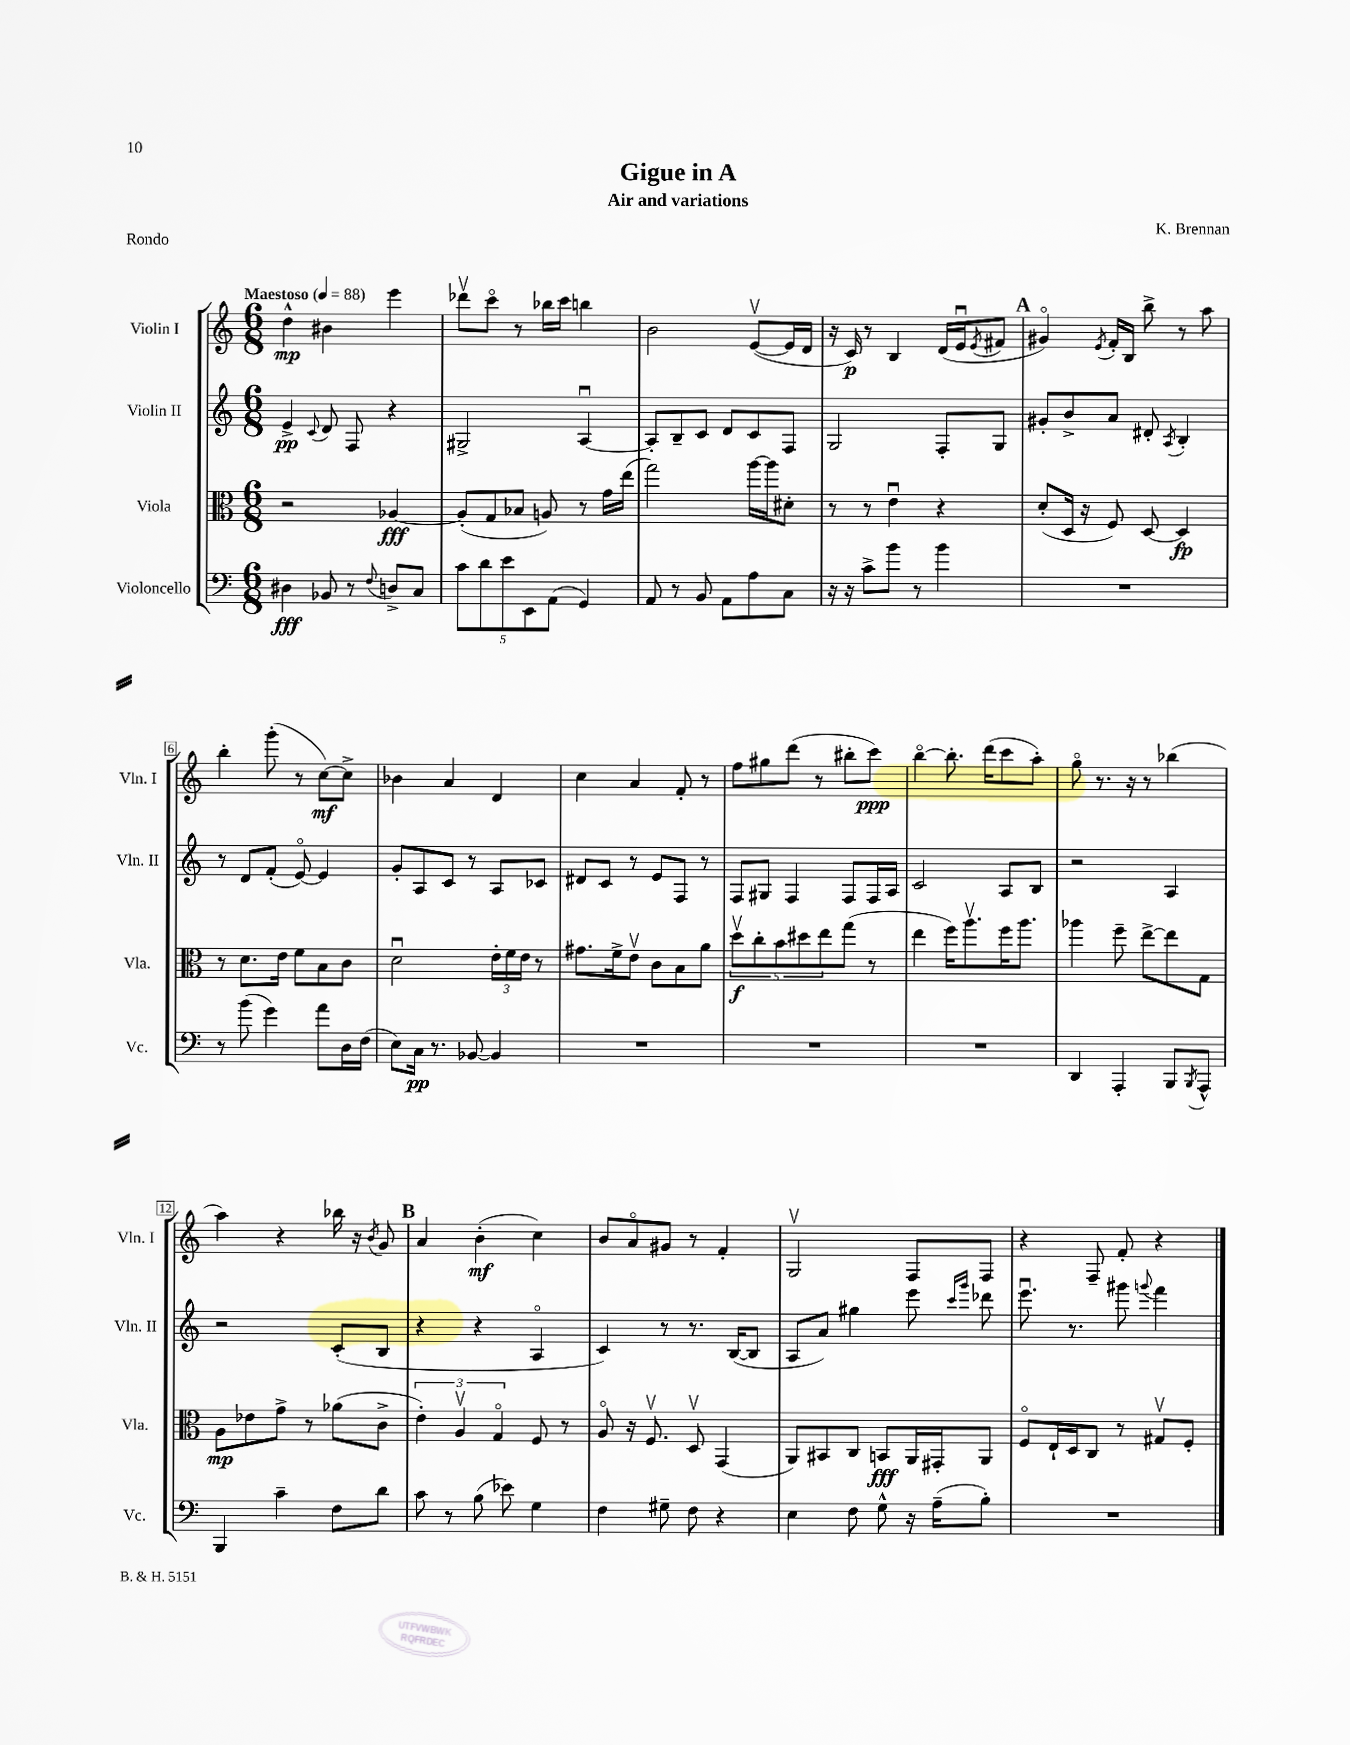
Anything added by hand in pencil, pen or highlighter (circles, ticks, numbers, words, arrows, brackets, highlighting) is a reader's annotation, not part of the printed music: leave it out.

**kern	**dynam	**kern	**dynam	**kern	**dynam	**kern	**dynam
*part4	*part4	*part3	*part3	*part2	*part2	*part1	*part1
*staff4	*staff4	*staff3	*staff3	*staff2	*staff2	*staff1	*staff1
*I"Violoncello	*	*I"Viola	*	*I"Violin II	*	*I"Violin I	*
*I'Vc.	*	*I'Vla.	*	*I'Vln. II	*	*I'Vln. I	*
*clefF4	*	*clefC3	*	*clefG2	*	*clefG2	*
*k[]	*	*k[]	*	*k[]	*	*k[]	*
*M6/8	*	*M6/8	*	*M6/8	*	*M6/8	*
*MM88	*	*MM88	*	*MM88	*	*MM88	*
=1	=1	=1	=1	=1	=1	=1	=1
!	!	!	!	!	!	!LO:TX:a:B:t=Maestoso	!
4D#X\	fff	2r	.	4e^/	pp	4dd^^\	mp
.	.	.	.	8qqc/	.	.	.
8BB-X/	.	.	.	8d/	.	4b#X\	.
8r	.	.	.	8F/	.	.	.
8qqF/	.	.	.	.	.	.	.
8Dn^/L	.	[4A-X/	fff	4r	.	4eee\	.
8C/J	.	.	.	.	.	.	.
=2	=2	=2	=2	=2	=2	=2	=2
10c\L	.	(8A-'/L]	.	2G#X^/	.	8ddd-Xv\L	.
10d\	.	.	.	.	.	.	.
.	.	8G/	.	.	.	8ccc\J	.
10e\	.	.	.	.	.	.	.
.	.	8B-X/J	.	.	.	8r	.
10EE\	.	.	.	.	.	.	.
.	.	8An/)	.	.	.	16bb-X\LL	.
(10AA\J	.	.	.	.	.	.	.
.	.	.	.	.	.	16ccc\JJ	.
4GG/)	.	8r	.	[4Au/	.	4bbn\	.
.	.	16g\LL	.	.	.	.	.
.	.	(16ee\JJ	.	.	.	.	.
=3	=3	=3	=3	=3	=3	=3	=3
8AA/	.	2gg\)	.	8A'/L]	.	2b\	.
8r	.	.	.	8B~/	.	.	.
8BB/	.	.	.	8c/J	.	.	.
8AA\L	.	.	.	8d/L	.	.	.
8A\	.	[16aa\LL	.	8c/	.	([8ev/L	.
.	.	16aa\J]	.	.	.	.	.
8C\J	.	8d#X'\J	.	8F/J	.	16e/L]	.
.	.	.	.	.	.	16d/JJ	.
=4	=4	=4	=4	=4	=4	=4	=4
16r	.	8r	.	2G/	.	16r	.
16r	.	.	.	.	.	16c/)	p
8c^\L	.	8r	.	.	.	8r	.
8b\J	.	4eu\	.	.	.	4B/	.
8r	.	.	.	.	.	.	.
4b\	.	4r	.	8F'/L	.	(16d/LL	.
.	.	.	.	.	.	16eu/J	.
.	.	.	.	.	.	8qe/	.
.	.	.	.	8G/J	.	8f#X/J	.
!!LO:REH:place=s1:t=A
=5	=5	=5	=5	=5	=5	=5	=5
2.r	.	(8d'/L	.	8g#X'/L	.	4g#X/)	.
.	.	16D/Jk	.	8b^/	.	.	.
.	.	16r	.	.	.	.	.
.	.	.	.	.	.	8qe/	.
.	.	8F/)	.	8a/J	.	16f'/LL	.
.	.	.	.	.	.	16B/JJ	.
.	.	[8D/	.	8d#X'/	.	8bb^\	.
.	.	.	.	8qA/	.	.	.
.	.	4D/]	fp	4B'/	.	8r	.
.	.	.	.	.	.	8aa\	.
!!LO:LB:g=z
=6	=6	=6	=6	=6	=6	=6	=6
8r	.	8r	.	8r	.	4bb'\	.
(8b\	.	8.d\L	.	8d/L	.	.	.
4g\)	.	.	.	(8f'/J	.	(8ggg'\	.
.	.	16e\Jk	.	.	.	.	.
.	.	8f\L	.	[8e/)	.	8r	.
8a\L	.	8B\	.	4e/]	.	[8cc\L)	mf
16D\L	.	8c\J	.	.	.	8cc^\J]	.
(16F\JJ	.	.	.	.	.	.	.
=7	=7	=7	=7	=7	=7	=7	=7
8E\L)	.	2du\	.	8g'/L	.	4b-X\	.
16C\Jk	pp	.	.	8A/	.	.	.
8.r	.	.	.	.	.	.	.
.	.	.	.	8c/J	.	4a/	.
[8BB-X/	.	.	.	8r	.	.	.
4BB-/]	.	24e'\LL	.	8A/L	.	4d/	.
.	.	24f\	.	.	.	.	.
.	.	24e\JJ	.	.	.	.	.
.	.	8r	.	8c-X/J	.	.	.
=8	=8	=8	=8	=8	=8	=8	=8
2.r	.	8.g#X\L	.	8d#X/L	.	4cc\	.
.	.	.	.	8c/J	.	.	.
.	.	16f^\k	.	.	.	.	.
.	.	8ev\J	.	8r	.	4a/	.
.	.	8c\L	.	8e/L	.	.	.
.	.	8B\	.	8F/J	.	8f'/	.
.	.	8a\J	.	8r	.	8r	.
=9	=9	=9	=9	=9	=9	=9	=9
2.r	.	10ddv\L	f	8F/L	.	8ff\L	.
.	.	10cc'\	.	.	.	.	.
.	.	.	.	8G#X/J	.	8gg#X\	.
.	.	10b\	.	.	.	.	.
.	.	.	.	4F/	.	(8ddd\J	.
.	.	10dd#X\	.	.	.	.	.
.	.	.	.	.	.	8r	.
.	.	10ee\	.	.	.	.	.
.	.	(8gg\J	.	8F/L	.	8bb#X'\L	.
.	.	8r	.	16F/L	.	8ccc\J)	ppp
.	.	.	.	16A/JJ	.	.	.
=10	=10	=10	=10	=10	=10	=10	=10
2.r	.	4ee\	.	2c/	.	[4bb\	.
.	.	16ff\KL)	.	.	.	8.bb'\]	.
.	.	8.aav\	.	.	.	.	.
.	.	.	.	.	.	(16ddd\KL	.
.	.	16ff\K	.	8A/L	.	8ccc\	.
.	.	8.aa\J	.	.	.	.	.
.	.	.	.	8B/J	.	8aa'\J)	.
=11	=11	=11	=11	=11	=11	=11	=11
4DD/	.	4aa-X\	.	2r	.	8gg\	.
.	.	.	.	.	.	8.r	.
4AAA'/	.	8ff~\	.	.	.	.	.
.	.	.	.	.	.	16r	.
.	.	[8ee^\L	.	.	.	8r	.
8BBB/L	.	8ee\]	.	4A/	.	(4bb-X\	.
8qBBB/	.	.	.	.	.	.	.
8AAA^^/J	.	8G\J	.	.	.	.	.
!!LO:LB:g=z
=12	=12	=12	=12	=12	=12	=12	=12
4BBB/	.	8A\L	mp	2r	.	4aa\)	.
.	.	8e-X\	.	.	.	.	.
4c~\	.	8g^\J	.	.	.	4r	.
.	.	8r	.	.	.	.	.
8F\L	.	(8a-X\L	.	(8c'/L	.	16bb-X\	.
.	.	.	.	.	.	16r	.
.	.	.	.	.	.	8qb/	.
8d\J	.	8c^\J	.	8B/J	.	8g/	.
!!LO:REH:place=s1:t=B
=13	=13	=13	=13	=13	=13	=13	=13
8c\	.	6e'\)	.	4r	.	4a/	.
8r	.	.	.	.	.	.	.
.	.	6Av/	.	.	.	.	.
(8B\	.	.	.	4r	.	(4b'\	mf
.	.	6G/	.	.	.	.	.
8e-X\)	.	.	.	.	.	.	.
4G\	.	8F/	.	4A/	.	4cc\)	.
.	.	8r	.	.	.	.	.
=14	=14	=14	=14	=14	=14	=14	=14
4F\	.	8A/	.	4c/)	.	8b/L	.
.	.	16r	.	.	.	8a/	.
.	.	8.Fv/	.	.	.	.	.
8G#X~\	.	.	.	8r	.	8g#X/J	.
8F\	.	8Dv/	.	8.r	.	8r	.
4r	.	(4GG/	.	.	.	4f'/	.
.	.	.	.	([16B/KL	.	.	.
.	.	.	.	8B/J]	.	.	.
=15	=15	=15	=15	=15	=15	=15	=15
4E\	.	8AA/L)	.	8A/L	.	2Gv/	.
.	.	8BB#X/	.	8a/J)	.	.	.
8F\	.	8C/J	.	4gg#X\	.	.	.
8G^^\	.	8BBn/L	fff	.	.	.	.
16r	.	16AA/L	.	8eee\	.	8F/L	.
(16A~\KL	.	16GG#X'/J	.	.	.	.	.
.	.	.	.	16qqccc/LL	.	.	.
.	.	.	.	16qqggg/JJ	.	.	.
8B'\J)	.	8AA/J	.	8ddd-X\	.	8F/J	.
=16	=16	=16	=16	=16	=16	=16	=16
2.r	.	8F/L	.	8.eeeu\	.	4r	.
.	.	16E`/L	.	.	.	.	.
.	.	16D/J	.	8.r	.	.	.
.	.	8C/J	.	.	.	8F~/	.
.	.	8r	.	8ggg#X\	.	8f'/	.
.	.	.	.	8qqgggn/	.	.	.
.	.	8G#Xv/L	.	4fff\	.	4r	.
.	.	8F'/J	.	.	.	.	.
==	==	==	==	==	==	==	==
*-	*-	*-	*-	*-	*-	*-	*-
